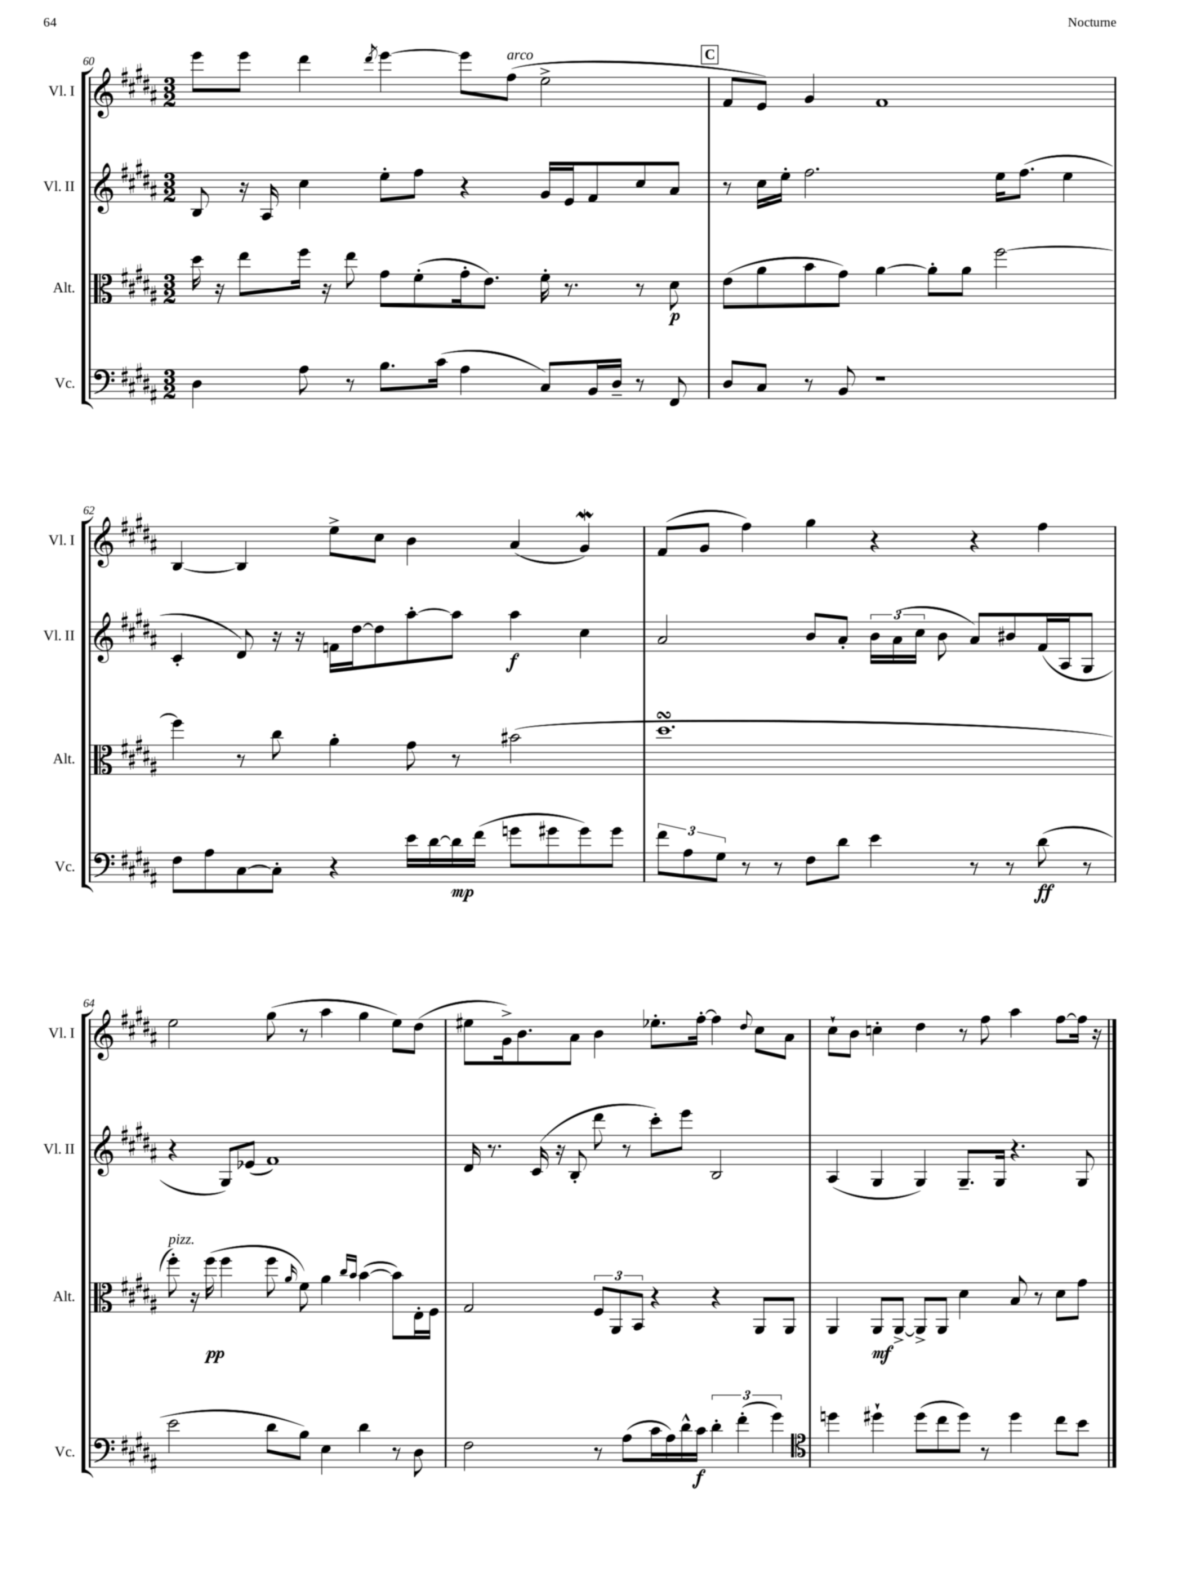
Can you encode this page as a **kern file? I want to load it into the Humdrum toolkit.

**kern	**kern	**kern	**kern
*staff4	*staff3	*staff2	*staff1
*clefF4	*clefC3	*clefG2	*clefG2
*k[f#c#g#d#a#]	*k[f#c#g#d#a#]	*k[f#c#g#d#a#]	*k[f#c#g#d#a#]
*M3/2	*M3/2	*M3/2	*M3/2
4D#	16dd#	8B	8eee
.	16r	.	.
.	8ee	16r	8eee
.	.	16A#	.
8A#	16ff#	4cc#	4ddd#
.	16r	.	.
8r	8ee	.	.
.	.	.	8qddd#
8.B	8g#	8ee'	[4eee
.	(8f#'	8ff#	.
(16c#	.	.	.
4A#	16g#'	4r	8eee]
.	8.e)	.	.
.	.	.	(8ff#
8C#)	16f#'	16g#	2ee^
.	8.r	16e	.
16BB	.	8f#	.
16D#~	.	.	.
8r	8r	8cc#	.
8FF#	8d#	8a#	.
=	=	=	=
8D#	(8e	8r	8f#
8C#	8a#	16cc#	8e)
.	.	16ee'	.
8r	8b	2.ff#	4g#
8BB	8g#)	.	.
1r	[4a#	.	1f#
.	8a#']	.	.
.	8a#	.	.
.	[2ff#	16ee	.
.	.	(8.ff#	.
.	.	4ee	.
=	=	=	=
8F#	4ff#]	4c#'	[4B
8A#	.	.	.
[8C#	8r	8d#)	4B]
8C#']	8cc#	16r	.
.	.	16r	.
4r	4a#'	16f	8ee^
.	.	[16dd#	.
.	.	8dd#]	8cc#
16e	8g#	[8aa#'	4b
[16d#	.	.	.
16d#]	8r	8aa#]	.
(16f#	.	.	.
8g	(2b#	4aa#	(4a#
8g#	.	.	.
8g#)	.	4cc#	4g#)
8g#	.	.	.
=	=	=	=
12f#	1.dd#	2a#	(8f#
12A#	.	.	.
.	.	.	8g#
12G#	.	.	.
8r	.	.	4ff#)
8r	.	.	.
8F#	.	8b	4gg#
8d#	.	8a#'	.
4e	.	24b	4r
.	.	(24a#	.
.	.	24cc#	.
.	.	8b	.
8r	.	8a#)	4r
8r	.	8b#	.
(8d#	.	(16f#	4ff#
.	.	16A#	.
8r	.	8G#	.
=	=	=	=
2e	8ff#')	4r	2ee
.	16r	.	.
.	(16ff#	.	.
.	4ff#	8G#)	.
.	.	(8e-	.
8d#	8ff#	1f#)	(8gg#
.	16qqa#	.	.
8B)	8f#)	.	8r
4E	4a#	.	4aa#
.	16qqcc#	.	.
.	16qqb	.	.
4d#	([4b	.	4gg#
8r	8b])	.	8ee)
8D#	16E'	.	(8dd#
.	16F#	.	.
=	=	=	=
2F#	2G#	16d#	8ee#
.	.	8.r	.
.	.	.	16g#^)
.	.	.	8.b
.	.	(16c#	.
.	.	16r	.
.	.	8B'	8a#
8r	12F#	8ddd#	4b
.	12AA#	.	.
(8A#	.	8r	.
.	12BB	.	.
16c#	4r	8ccc#')	8.ee-'
16A#)	.	.	.
16d#^^	.	8eee	.
16c#	.	.	[16ff#'
6d#'	4r	2B	4ff#]
(6f#'	.	.	.
.	.	.	8qqdd#
.	8AA#	.	8cc#
6g#)	.	.	.
.	8AA#	.	8a#
=	=	=	=
*clefC4	*	*	*
4dd	4AA#	(4A#	8cc#`
.	.	.	8b
4dd#`	8AA#	4G#	4cc'
.	[8AA#^	.	.
(8dd#	8AA#^]	4G#)	4dd#
8cc#	8AA#	.	.
8dd#)	4d#	8.G#~	8r
8r	.	.	8ff#
.	.	16G#	.
4dd#	8B	4.r	4aa#
.	8r	.	.
8cc#	8d#	.	[8ff#
8b	8g#	8G#	16ff#]
.	.	.	16r
==	==	==	==
*-	*-	*-	*-
